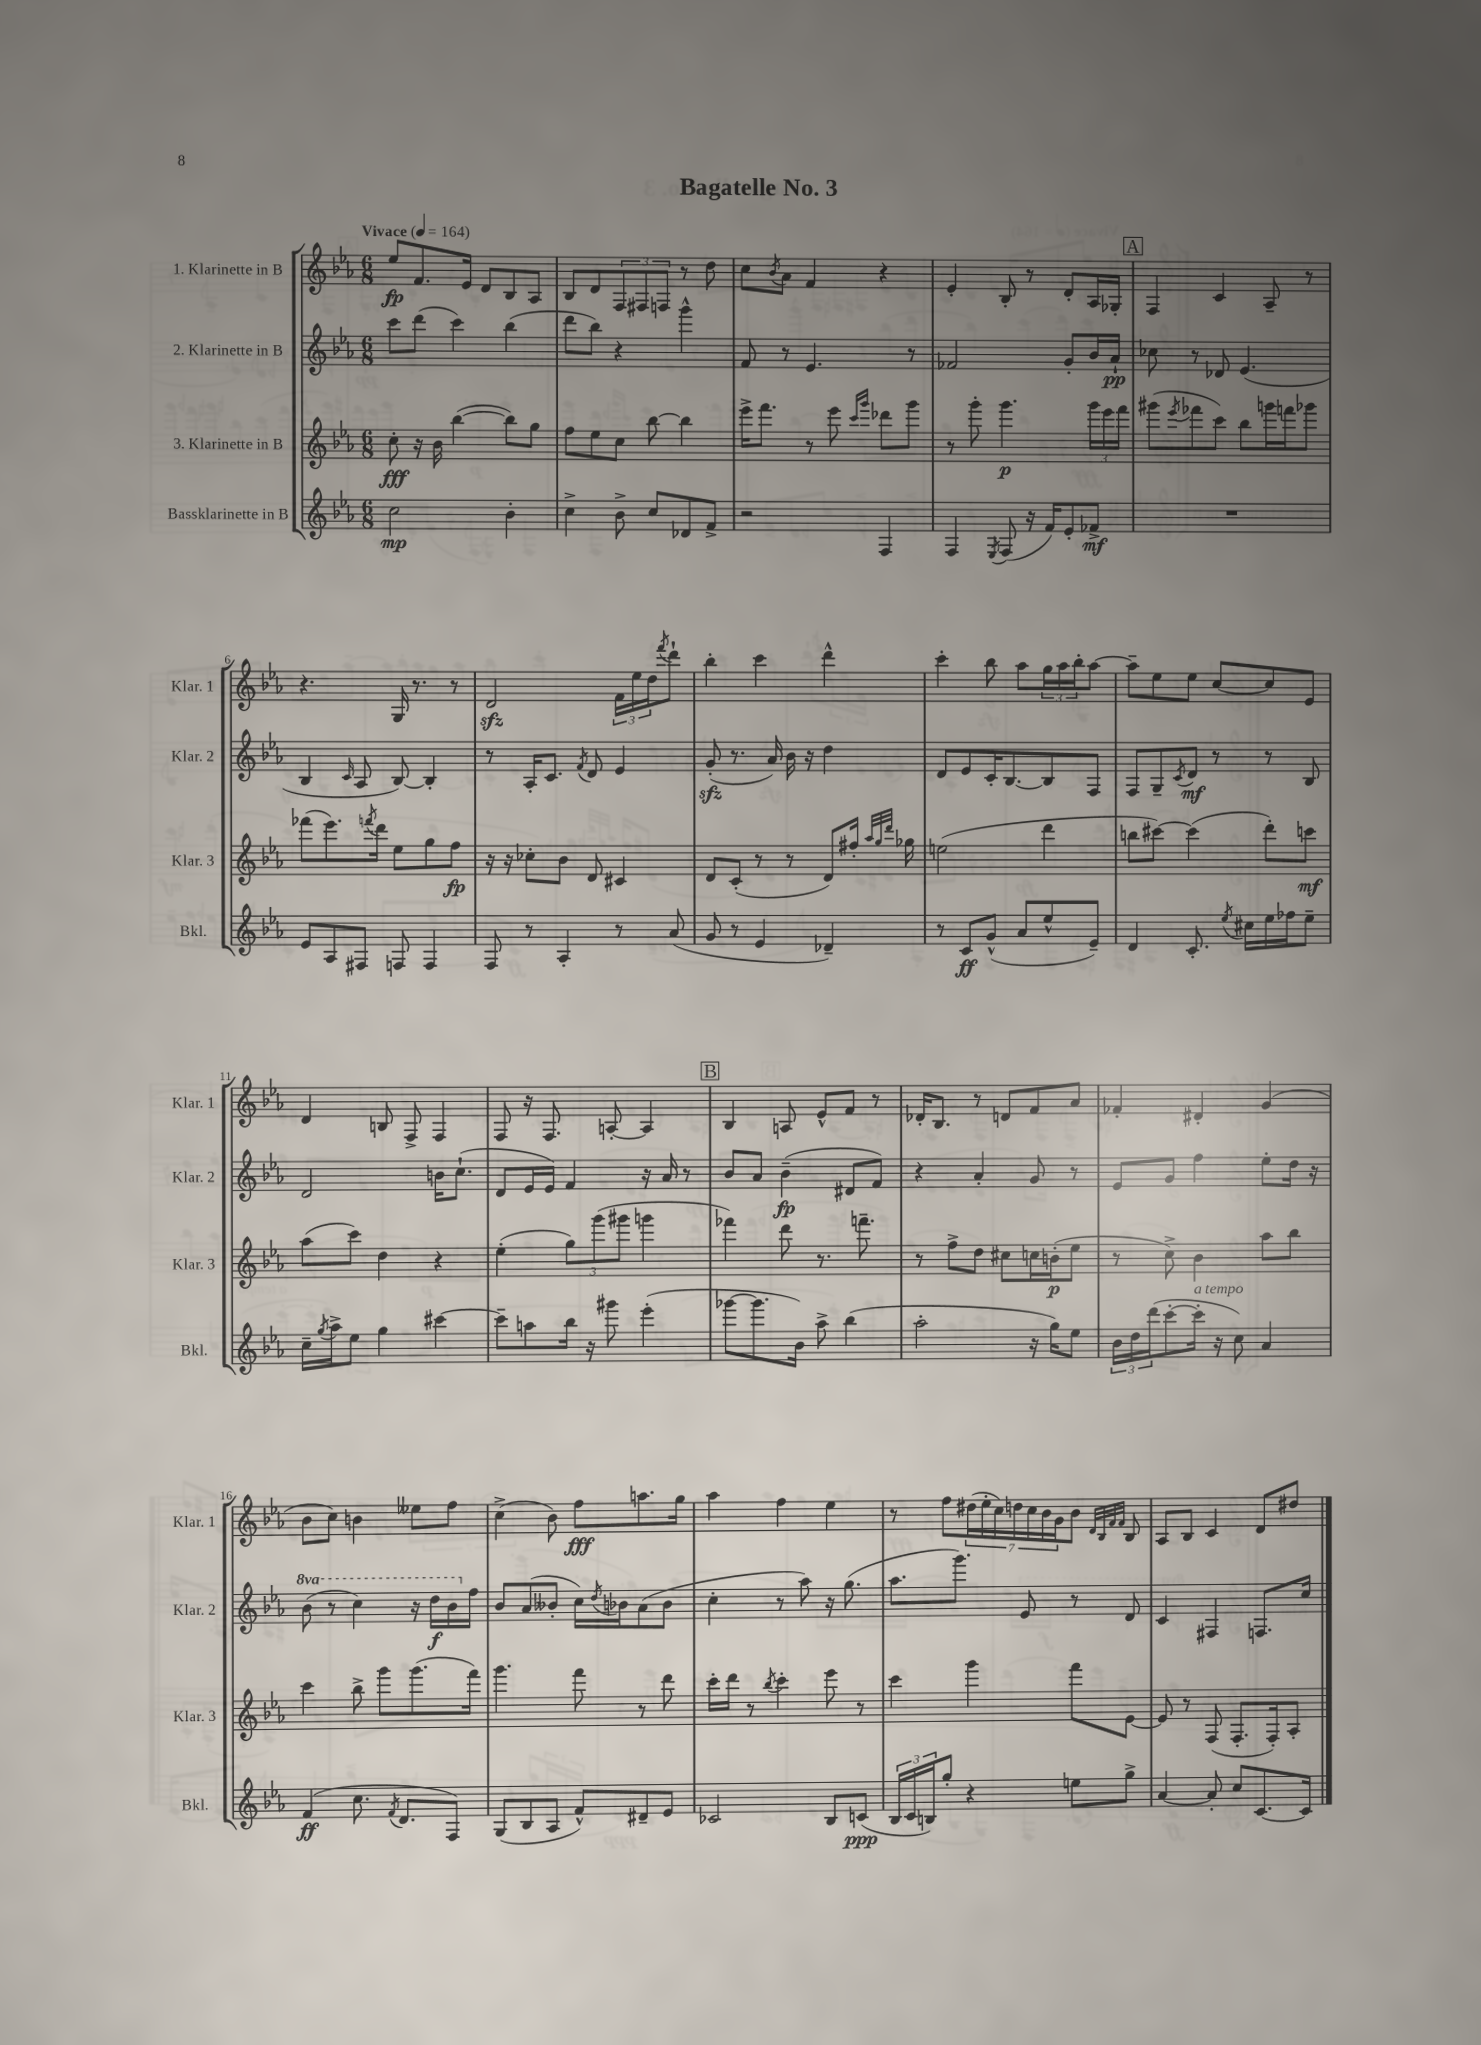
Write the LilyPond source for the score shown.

\header { title = "Bagatelle No. 3" }
<<
\new StaffGroup <<
\new Staff = "s0" \with { instrumentName = "1. Klarinette in B" shortInstrumentName = "Klar. 1" } {
    \clef treble \key ees \major \numericTimeSignature \time 6/8 \tempo "Vivace" 4 = 164
    ees''8\fp f'8. ees'16 d'8 bes8 aes8 |
    bes8 d'8 \tuplet 3/2 { f8 fis8 f8 } r8 d''8 |
    c''8 \acciaccatura { bes'8 } aes'8 f'4 r4 |
    ees'4-. bes8-. r8 d'8-. aes16 ges16-. |
    \mark \markup { \box "A" } f4 c'4 aes8-- r8 |
    r4. g16 r8. r8 |
    d'2\sfz \tuplet 3/2 { f'16 ees''16 d''16 } \acciaccatura { f'''8 } d'''8-! |
    bes''4-. c'''4 d'''4-^ |
    c'''4-. bes''8 aes''8 \tuplet 3/2 { g''16 aes''16 bes''16-. } aes''8~ |
    aes''8-- ees''8 ees''8 c''8~ c''8 ees'8 |
    d'4 b8 f8-> f4 |
    f8 r16 f8. a8~-. a4 |
    \mark \markup { \box "B" } bes4 a8 ees'8-^ f'8 r8 |
    des'16-. bes8. r8 d'8 f'8 aes'8 |
    fes'4-. dis'4-. g'4( |
    bes'8 c''8) b'4 eeses''8 f''8 |
    c''4->( bes'8) f''8\fff a''8. g''16 |
    aes''4 f''4 ees''4 |
    r8 f''8 \tuplet 7/4 { dis''16( ees''16-. c''16) d''16 c''16 bes'16 g'16 } bes'8 \grace { d'32 bes32 f'32 f'32 } bes8 |
    aes8 bes8 c'4 d'8 dis''8 \bar "|." |
}
\new Staff = "s1" \with { instrumentName = "2. Klarinette in B" shortInstrumentName = "Klar. 2" } {
    \clef treble \key ees \major \numericTimeSignature \time 6/8 \set Staff.ottavationMarkups = #ottavation-simple-ordinals
    c'''8 d'''8( c'''4) bes''4( |
    d'''8 bes''8) r4 g'''4-^ |
    f'8 r8 ees'4. r8 |
    fes'2 g'8-. bes'16 aes'16-!\pp |
    \mark \markup { \box "A" } ces''8 r8 des'8 ees'4.( |
    bes4 \grace { c'16 } aes8 bes8~) bes4-. |
    r8 aes16-. c'8. \acciaccatura { f'8 } d'8 ees'4 |
    g'8-.\sfz( r8. aes'16) bes'16 r16 d''4 |
    d'8 ees'8 c'16-. bes8.~ bes8 f8 |
    f8 g8-- \acciaccatura { c'8 } d'8\mf r8 r8 bes8 |
    d'2 b'16 c''8.-!( |
    d'8 ees'16 ees'16) f'4 r16 aes'16 r8 |
    \mark \markup { \box "B" } bes'8 aes'8 bes'4--\fp( dis'8 f'8) |
    r4 aes'4-. g'8 r8 |
    ees'8 g'8 f''4 ees''8-. d''16 r16 |
    \ottava #1 bes''8( r8 c'''4) r16 d'''16\f bes''16 \ottava #0 f''16 |
    bes'8 aes'8( beses'8-. c''16) \acciaccatura { d''8 } bes'16 aes'8( bes'8 |
    c''4-. r8 aes''8) r16 g''8.( |
    aes''8. g'''8.) ees'8 r8 d'8 |
    c'4 fis4 f8. c''16 \bar "|." |
}
\new Staff = "s2" \with { instrumentName = "3. Klarinette in B" shortInstrumentName = "Klar. 3" } {
    \clef treble \key ees \major \numericTimeSignature \time 6/8
    c''8-.\fff r16 bes'16 bes''4~( bes''8) g''8 |
    f''8 ees''8 c''8 bes''8~ bes''4 |
    ees'''16-> f'''8. r8 ees'''8 \grace { c'''16 g'''16 } des'''8 g'''8 |
    r8 g'''8-. g'''4.\p \tuplet 3/2 { g'''16 ees'''16 f'''16 } |
    \mark \markup { \box "A" } gis'''8( \acciaccatura { ees'''8 } fes'''8 c'''8) bes''8 g'''16 f'''16 ges'''8 |
    fes'''8( ees'''8.) \acciaccatura { f'''8 } d'''16 ees''8 g''8 f''8\fp |
    r16 r16 ces''8-. bes'8 d'8 cis'4 |
    d'8 c'8-.( r8 r8 d'8) fis''16-. \grace { aes''32 g''32 d'''32 } ges''16 |
    e''2( d'''4 |
    b''8 cis'''8~) cis'''4( d'''8-.) c'''8\mf |
    aes''8( c'''8) d''4 r4 |
    ees''4-.( \tuplet 3/2 { g''8) g'''8( gis'''8 } g'''4 |
    \mark \markup { \box "B" } fes'''4) d'''8 r8. f'''8.-- |
    r8 f''8-> d''8 cis''8 c''16 b'16-.\p( ees''8 |
    r8 c''8->) bes'4 aes''8 bes''8 |
    c'''4 bes''8-> g'''8 g'''8.( f'''16) |
    g'''4. f'''8 r8 d'''8 |
    c'''16-. d'''16 r8 \acciaccatura { bes''8 } c'''4-. ees'''8 r8 |
    c'''4 g'''4 f'''8 ees'8~ |
    ees'8 r8 f8( f8.-. f16-.) aes8-. \bar "|." |
}
\new Staff = "s3" \with { instrumentName = "Bassklarinette in B" shortInstrumentName = "Bkl." } {
    \clef treble \key ees \major \numericTimeSignature \time 6/8
    c''2\mp bes'4-. |
    c''4-> bes'8-> c''8 des'8 f'8-> |
    r2 f4 |
    f4 \acciaccatura { ees8 } f8( r16 f'16) ees'8-. fes'8->\mf |
    \mark \markup { \box "A" } R2. |
    ees'8 aes8 fis8 f8 f4 |
    f8 r8 aes4-. r8 aes'8( |
    g'8 r8 ees'4 des'4--) |
    r8 c'8\ff g'8-^( aes'8 ees''8-^ ees'8--) |
    d'4 c'8.-. \acciaccatura { ees''8 } cis''16 ees''16 fes''16 ees''8-- |
    c''16-- \acciaccatura { g''8 } aes''16-> ees''8 g''4 cis'''4~ |
    cis'''8-- a''8 bes''16 r16 gis'''8 ees'''4-.( |
    \mark \markup { \box "B" } ges'''8~ ges'''8. bes'16) aes''8-> bes''4( |
    aes''2-. r16 g''16) ees''8 |
    \tuplet 3/2 { bes'16 d''16 d'''16( } c'''8~-. c'''16-.^\markup { \italic "a tempo" } r16 c''8) aes'4 |
    f'4\ff( c''8. \acciaccatura { f'8 } d'8. f8) |
    g8( bes8 aes8 f'8-^) dis'8-- ees'8 |
    ces'2 bes8 c'8\ppp( |
    \tuplet 3/2 { bes16 c'16 b16) } g''8-. r4 e''8 g''8-> |
    aes'4~ aes'8-. c''8 c'8.~ c'16 \bar "|." |
}
>>
>>
